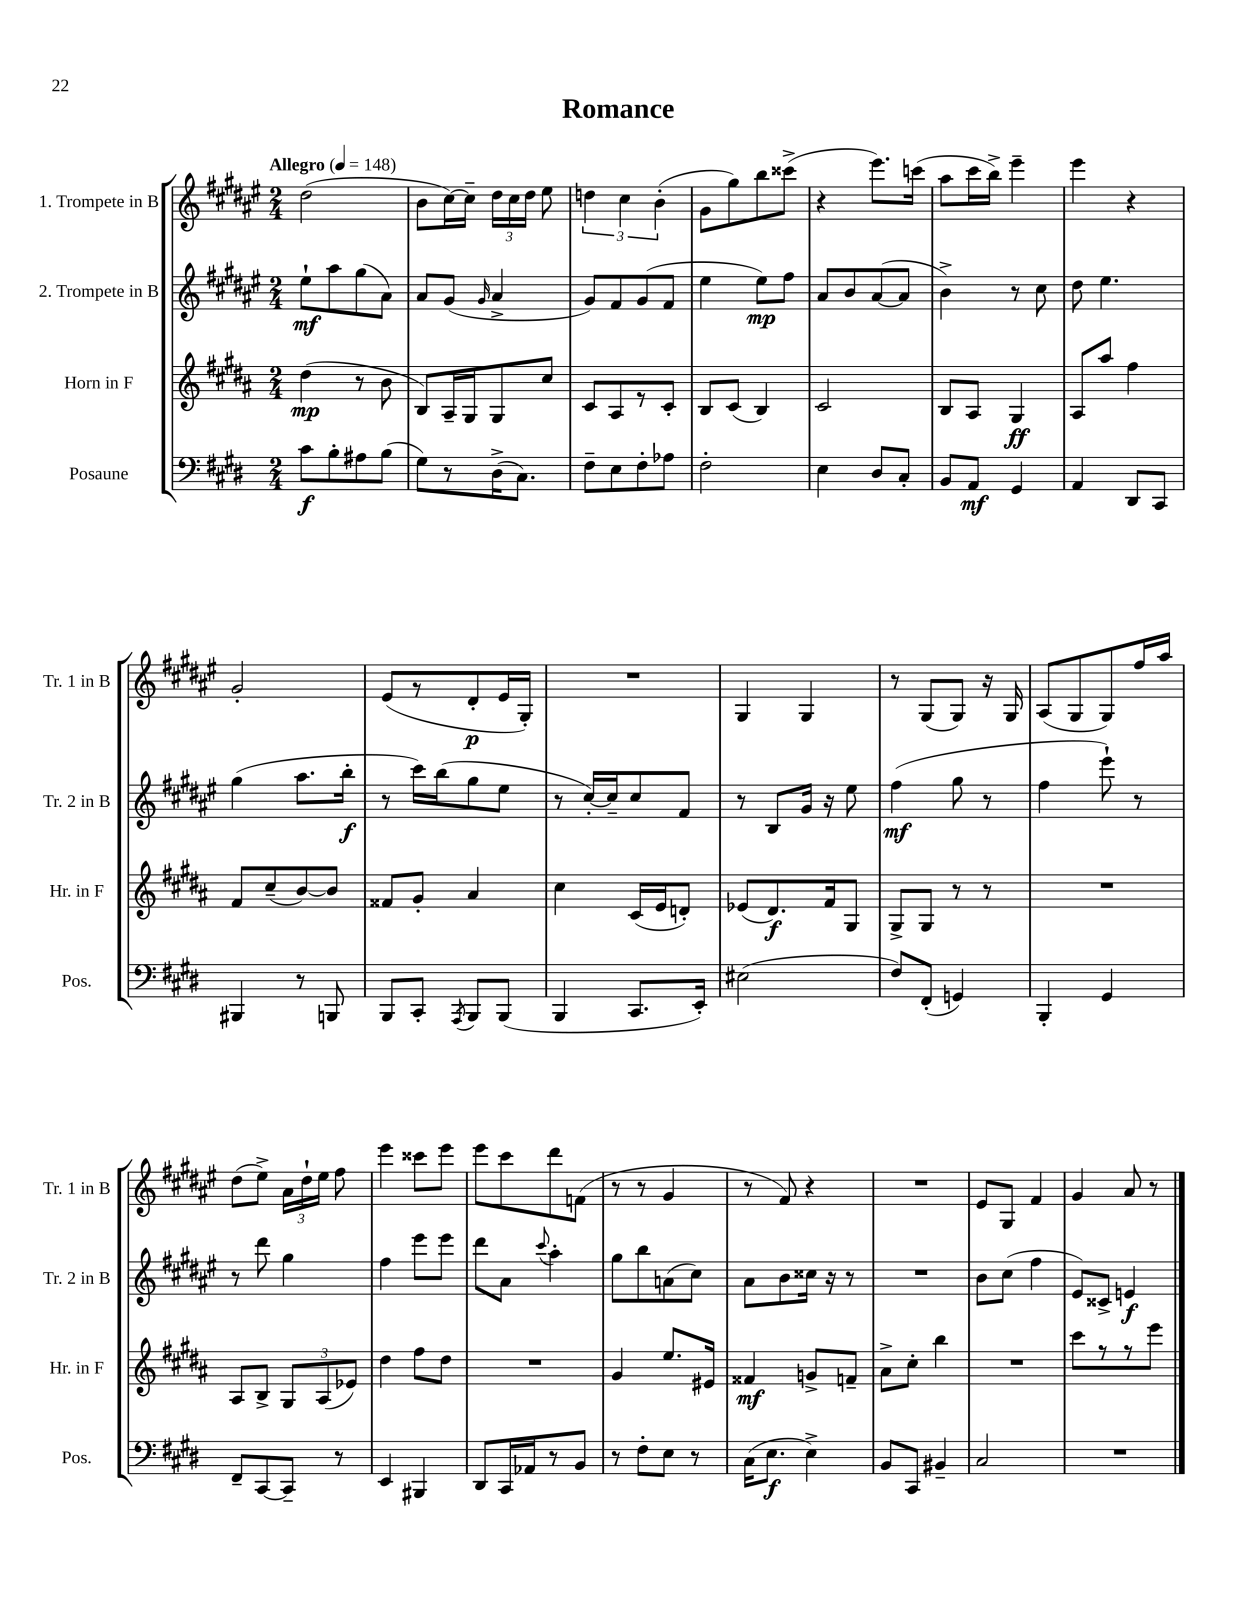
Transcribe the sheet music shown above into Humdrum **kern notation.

**kern	**kern	**kern	**kern
*staff4	*staff3	*staff2	*staff1
*clefF4	*clefG2	*clefG2	*clefG2
*k[f#c#g#d#]	*k[f#c#g#d#a#]	*k[f#c#g#d#a#e#]	*k[f#c#g#d#a#e#]
*M2/4	*M2/4	*M2/4	*M2/4
*MM148	*MM148	*MM148	*MM148
8c#	(4dd#	8ee#`	(2dd#
8B'	.	8aa#	.
8A#	8r	(8gg#	.
(8B	8b	8a#)	.
=	=	=	=
8G#)	8B)	8a#	8b
8r	16A#~	(8g#	[16cc#)
.	16G#	.	16cc#~]
.	.	16qqg#	.
(16D#^	8G#	4a#^	24dd#
.	.	.	24cc#
8.C#)	.	.	.
.	.	.	24dd#
.	8cc#	.	8ee#
=	=	=	=
8F#~	8c#	8g#)	6dd
8E	8A#	8f#	.
.	.	.	6cc#
8F#'	8r	(8g#	.
.	.	.	(6b'
8A-	8c#'	8f#	.
=	=	=	=
2F#'	8B	4ee#	8g#
.	(8c#	.	8gg#)
.	4B)	8ee#)	8bb
.	.	8ff#	(8ccc##^
=	=	=	=
4E	2c#	8a#	4r
.	.	8b	.
8D#	.	([8a#	8.eee#)
8C#'	.	8a#]	.
.	.	.	(16ccc
=	=	=	=
8BB	8B	4b^)	8aa#
8AA	8A#	.	16ccc#
.	.	.	16bb^)
4GG#	4G#	8r	4eee#~
.	.	8cc#	.
=	=	=	=
4AA	8A#	8dd#	4eee#
.	8aa#	4.ee#	.
8DD#	4ff#	.	4r
8CC#	.	.	.
=	=	=	=
4BBB#	8f#	(4gg#	2g#'
.	(8cc#~	.	.
8r	[8b)	8.aa#	.
8BBB	8b]	.	.
.	.	16bb'	.
=	=	=	=
8BBB	8f##	8r	(8e#
8CC#'	8g#'	16ccc#)	8r
.	.	(16bb	.
8qAAA	.	.	.
8BBB	4a#	8gg#	8d#'
(8BBB	.	8ee#	16e#
.	.	.	16G#')
=	=	=	=
4BBB	4cc#	8r	2r
.	.	[16cc#')	.
.	.	16cc#~]	.
8.CC#	(16c#	8cc#	.
.	16e	.	.
.	8d')	8f#	.
16EE')	.	.	.
=	=	=	=
(2E#	(8e-	8r	4G#
.	8.d#)	8B	.
.	.	16g#	4G#
.	16f#	16r	.
.	8G#	8ee#	.
=	=	=	=
8F#)	8G#^	(4ff#	8r
(8FF#'	8G#	.	(8G#
4GG)	8r	8gg#	8G#)
.	8r	8r	16r
.	.	.	16G#
=	=	=	=
4BBB'	2r	4ff#	(8A#
.	.	.	8G#
4GG#	.	8eee#`)	8G#)
.	.	8r	16ff#
.	.	.	16aa#
=	=	=	=
8FF#~	8A#	8r	(8dd#
[8CC#	8B^	8ddd#	8ee#^)
8CC#~]	12G#	4gg#	24a#
.	.	.	24dd#`
.	(12A#	.	24ee#
8r	.	.	8ff#
.	12e-)	.	.
=	=	=	=
4EE	4dd#	4ff#	4eee#
4BBB#	8ff#	8eee#	8ccc##
.	8dd#	8eee#	8eee#
=	=	=	=
8DD#	2r	8ddd#	8eee#
16CC#	.	8a#	8ccc#
16AA-	.	.	.
.	.	8qqccc#	.
8r	.	4aa#'	8ddd#
8BB	.	.	(8f
=	=	=	=
8r	4g#	8gg#	8r
8F#'	.	8bb	8r
8E	8.ee	(8a	4g#
8r	.	8cc#)	.
.	16e#	.	.
=	=	=	=
(16C#	4f##	8a#	8r
8.E	.	.	.
.	.	8b	8f#)
4E^)	8g^	16cc##	4r
.	.	16r	.
.	8f~	8r	.
=	=	=	=
8BB	8a#^	2r	2r
8CC#	8cc#'	.	.
4BB#~	4bb	.	.
=	=	=	=
2C#	2r	8b	8e#
.	.	(8cc#	8G#
.	.	4ff#	4f#
=	=	=	=
2r	8ccc#	8e#)	4g#
.	8r	8c##^	.
.	8r	4e	8a#
.	8eee	.	8r
==	==	==	==
*-	*-	*-	*-
